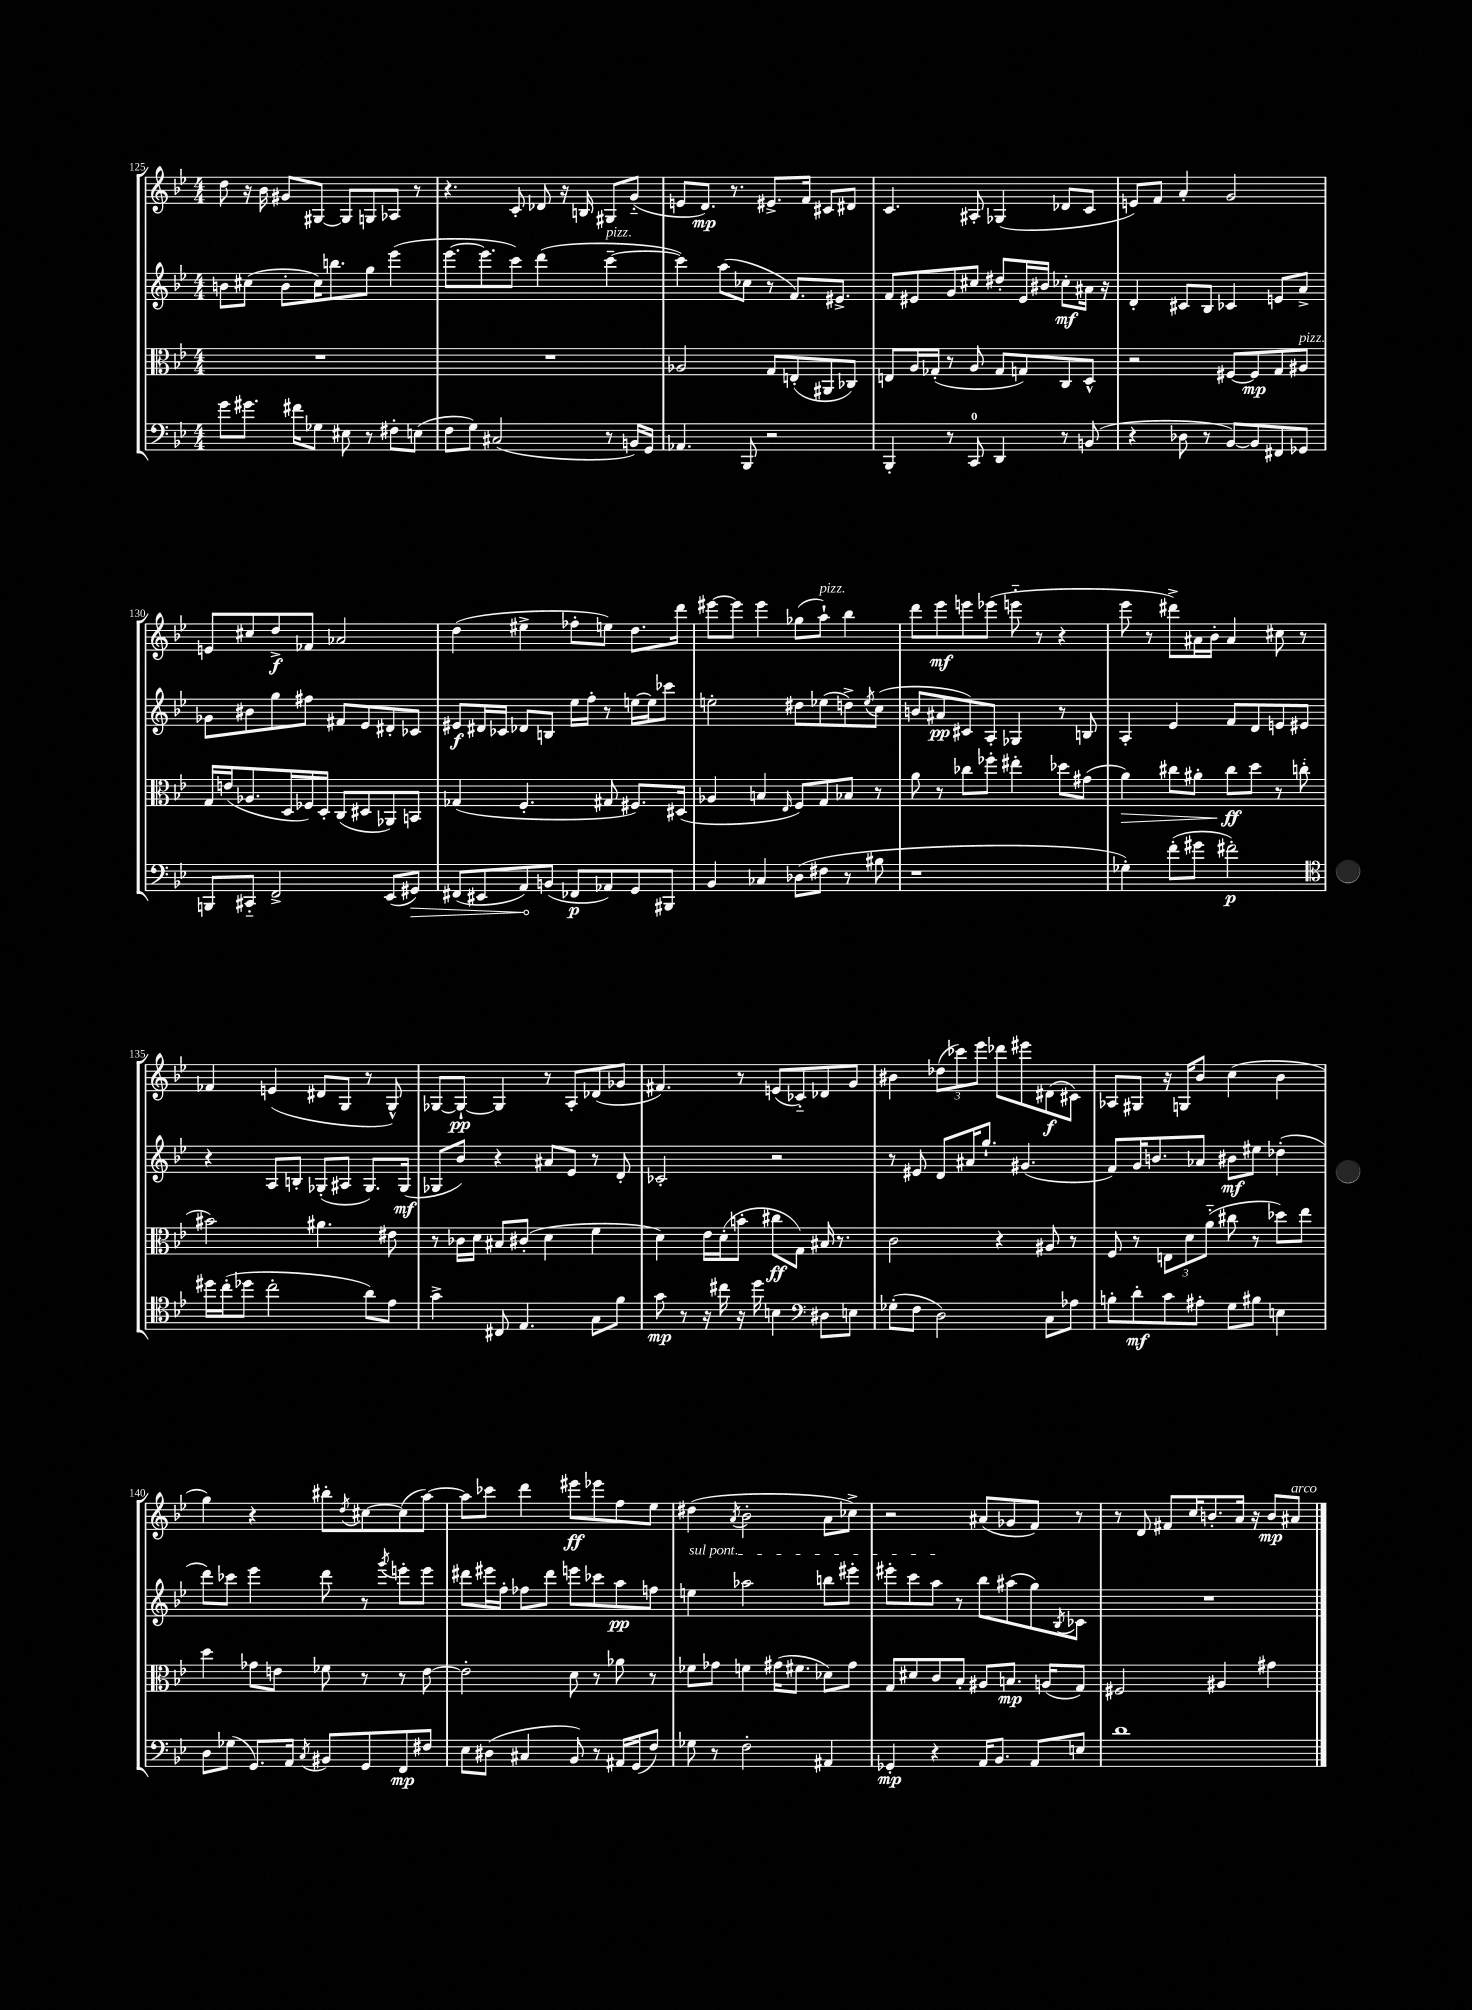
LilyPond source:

<<
\new StaffGroup <<
\new Staff = "s0" {
    \clef treble \key bes \major \numericTimeSignature \time 4/4
    d''8 r16 bes'16 gis'8 gis8~ gis8 g8 aes8 r8 |
    r4. c'8-. des'8 r16 b16 gis8 g'8-_( |
    e'8 d'8.\mp) r8. eis'8.-> f'16 cis'8 dis'8 |
    c'4. ais8-. ges4( des'8 c'8 |
    e'8) f'8 a'4-. g'2 |
    e'8 cis''8 d''8->\f fes'8 aes'2 |
    d''4( eis''4-> fes''8-. e''8) d''8. d'''16 |
    eis'''8~ eis'''8 eis'''4 ges''8( a''8-!^\markup { \italic "pizz." }) bes''4 |
    d'''8 ees'''8\mf e'''8 ees'''8( e'''8-_ r8 r4 |
    ees'''8 r8 dis'''8->) ais'16 bes'16-. ais'4 cis''8 r8 |
    fes'4 e'4( dis'8 g8 r8 g8-^) |
    ges8~ ges8~-!\pp ges4 r8 a8-. des'8( ges'8 |
    fis'4.) r8 e'8( ces'8-_) des'8 g'8 |
    bis'4 \tuplet 3/2 { des''8( ces'''8) ees'''8 } des'''8 eis'''8 dis'8\f( cis'8) |
    aes8 gis8 r16 g16 bes'8 c''4( bes'4 |
    g''4) r4 bis''8-. \acciaccatura { d''8 } cis''8~ cis''8( a''8~) |
    a''8 ces'''8 d'''4 eis'''8\ff ees'''8 f''8 ees''8 |
    dis''4( \acciaccatura { a'8 } bes'2-. a'8 ces''8->) |
    r2 ais'8( ges'8 f'8) r8 |
    r8 d'8 fis'8 c''16 b'8.-. a'16 r16 b'8\mp ais'8^\markup { \italic "arco" } \bar "|." |
}
\new Staff = "s1" {
    \clef treble \key bes \major \numericTimeSignature \time 4/4
    b'8 cis''8( b'8-. cis''16) b''8. g''8 ees'''4( |
    ees'''8.~ ees'''8. c'''8) d'''4( c'''4~--^\markup { \italic "pizz." } |
    c'''4) a''8( ces''8 r8 f'8.) eis'8.-> |
    f'8 eis'8 g'8 cis''8 dis''8-. eis'16 bis'16 ces''8-.\mf ais'16 r16 |
    d'4-. cis'8 bes8 ces'4 e'8 a'8-> |
    ges'8 bis'8 g''8 fis''8 fis'8 ees'8 dis'8-. ces'8 |
    eis'8\f dis'16 ces'16 des'8 b8 ees''16 f''16-. r8 e''16~ e''16 ces'''8 |
    e''2-. dis''8 ees''8( d''8->) \acciaccatura { ees''8 } c''8( |
    b'8 ais'8\pp cis'8) a8-. ges4 r8 b8 |
    a4-. ees'4 f'8 d'8 e'8 eis'8 |
    r4 a8 b8-. ges8-.( ais8 ges8.) ges16\mf( |
    ges8 bes'8) r4 ais'8 ees'8 r8 d'8-. |
    ces'2-. r2 |
    r8 eis'8 d'8 ais'16 g''8.-! gis'4.( |
    f'8) g'16 b'8. aes'8 bis'8\mf eis''8 des''4-.( |
    d'''8) ces'''8 ees'''4 d'''8 r8 \acciaccatura { g'''8 } e'''8-. e'''8 |
    dis'''8 eis'''16 f''16-. fes''8 dis'''8 e'''8 ces'''8 a''8\pp f''8 |
    \once \override TextSpanner.bound-details.left.text = \markup { \italic "sul pont." } e''4\startTextSpan aes''2 b''8 eis'''8-. |
    eis'''8-. c'''8 a''8\stopTextSpan r8 bes''8 ais''8( g''8) \acciaccatura { bes8 } ces'8 |
    R1 \bar "|." |
}
\new Staff = "s2" {
    \clef alto \key bes \major \numericTimeSignature \time 4/4
    R1 |
    R1 |
    aes2 g8 e8-.( ais,8 ces8) |
    e8 a16 ges16-.( r8 a8 ges8 g8) c8 d8-^ |
    r2 fis8~ fis8\mp g8 ais8^\markup { \italic "pizz." } |
    g16 e'16( aes8. d16 fes16) d16-. c8( dis8 aes,8) b,8 |
    ges4( f4.-. gis8 fis8.) dis16( |
    aes4 b4 \grace { ees16 } f8) g8 bes8 r8 |
    a'8 r8 ces''8 fes''8-. eis''4-. des''8 gis'8( |
    a'4\>) cis''8 ais'8-. cis''8\ff\! d''8 r8 c''8-.( |
    bis'2) ais'4. eis'8 |
    r8 ces'16 d'16 bis8 cis'8-.( d'4 f'4 |
    d'4) ees'16 d'16-.( b'8-. cis''8\ff g8) bis16 r8. |
    c'2 r4 ais8 r8 |
    f8 r8 \tuplet 3/2 { e8 d'8 a'8-_( } cis''8 r8 des''8) ees''8 |
    d''4 ges'8 e'8 fes'8 r8 r8 e'8~ |
    e'2-. d'8 r8 aes'8 r8 |
    fes'8 ges'8 f'4 gis'16( fis'8. des'8) gis'8 |
    g8 dis'8 c'8 bes8-. ais8 b8.\mp a16( g8) |
    fis2 ais4 gis'4 \bar "|." |
}
\new Staff = "s3" {
    \clef bass \key bes \major \numericTimeSignature \time 4/4
    g'8 gis'8. fis'16 ges8 eis8 r8 fis8-. e8( |
    f8 g8) cis2( r8 b,16) g,16 |
    aes,4. bes,,8 r2 |
    bes,,4-. r8 c,8-0 d,4 r8 b,8( |
    r4 des8 r8 bes,8~) bes,8 fis,8 ges,8 |
    b,,8 cis,8-_ f,2-> ees,8( \once \override Hairpin.circled-tip = ##t gis,8\>) |
    fis,8( eis,8 a,8\!) b,8( fes,8\p aes,8) g,8 bis,,8 |
    bes,4 ces4 des8( fis8 r8 bis8 |
    r1 |
    ges4-.) f'8-.( gis'8 fis'2-.\p) |
    \clef tenor dis''16 c''16-.( des''8 c''2-. a'8) ees'8 |
    g'4-> cis8 ees4. g8 f'8 |
    g'8\mp r8 r16 cis''16 r16 d''16 b4 \clef bass dis8 e8 |
    ges8-.( f8 d2) c8 aes8 |
    b8-. d'8-.\mf c'8 ais8-. g8 bis8 e4 |
    d8 ges8( g,8.) a,16 \acciaccatura { c8 } bis,8 g,8 f,8\mp fis8 |
    ees8 dis8( cis4 bes,8) r8 ais,16 g,16( f8) |
    ges8 r8 f2-. ais,4 |
    ges,4-.\mp r4 a,16 bes,8. a,8 e8 |
    d'1 \bar "|." |
}
>>
>>
\layout { \context { \Score currentBarNumber = #125 } }
